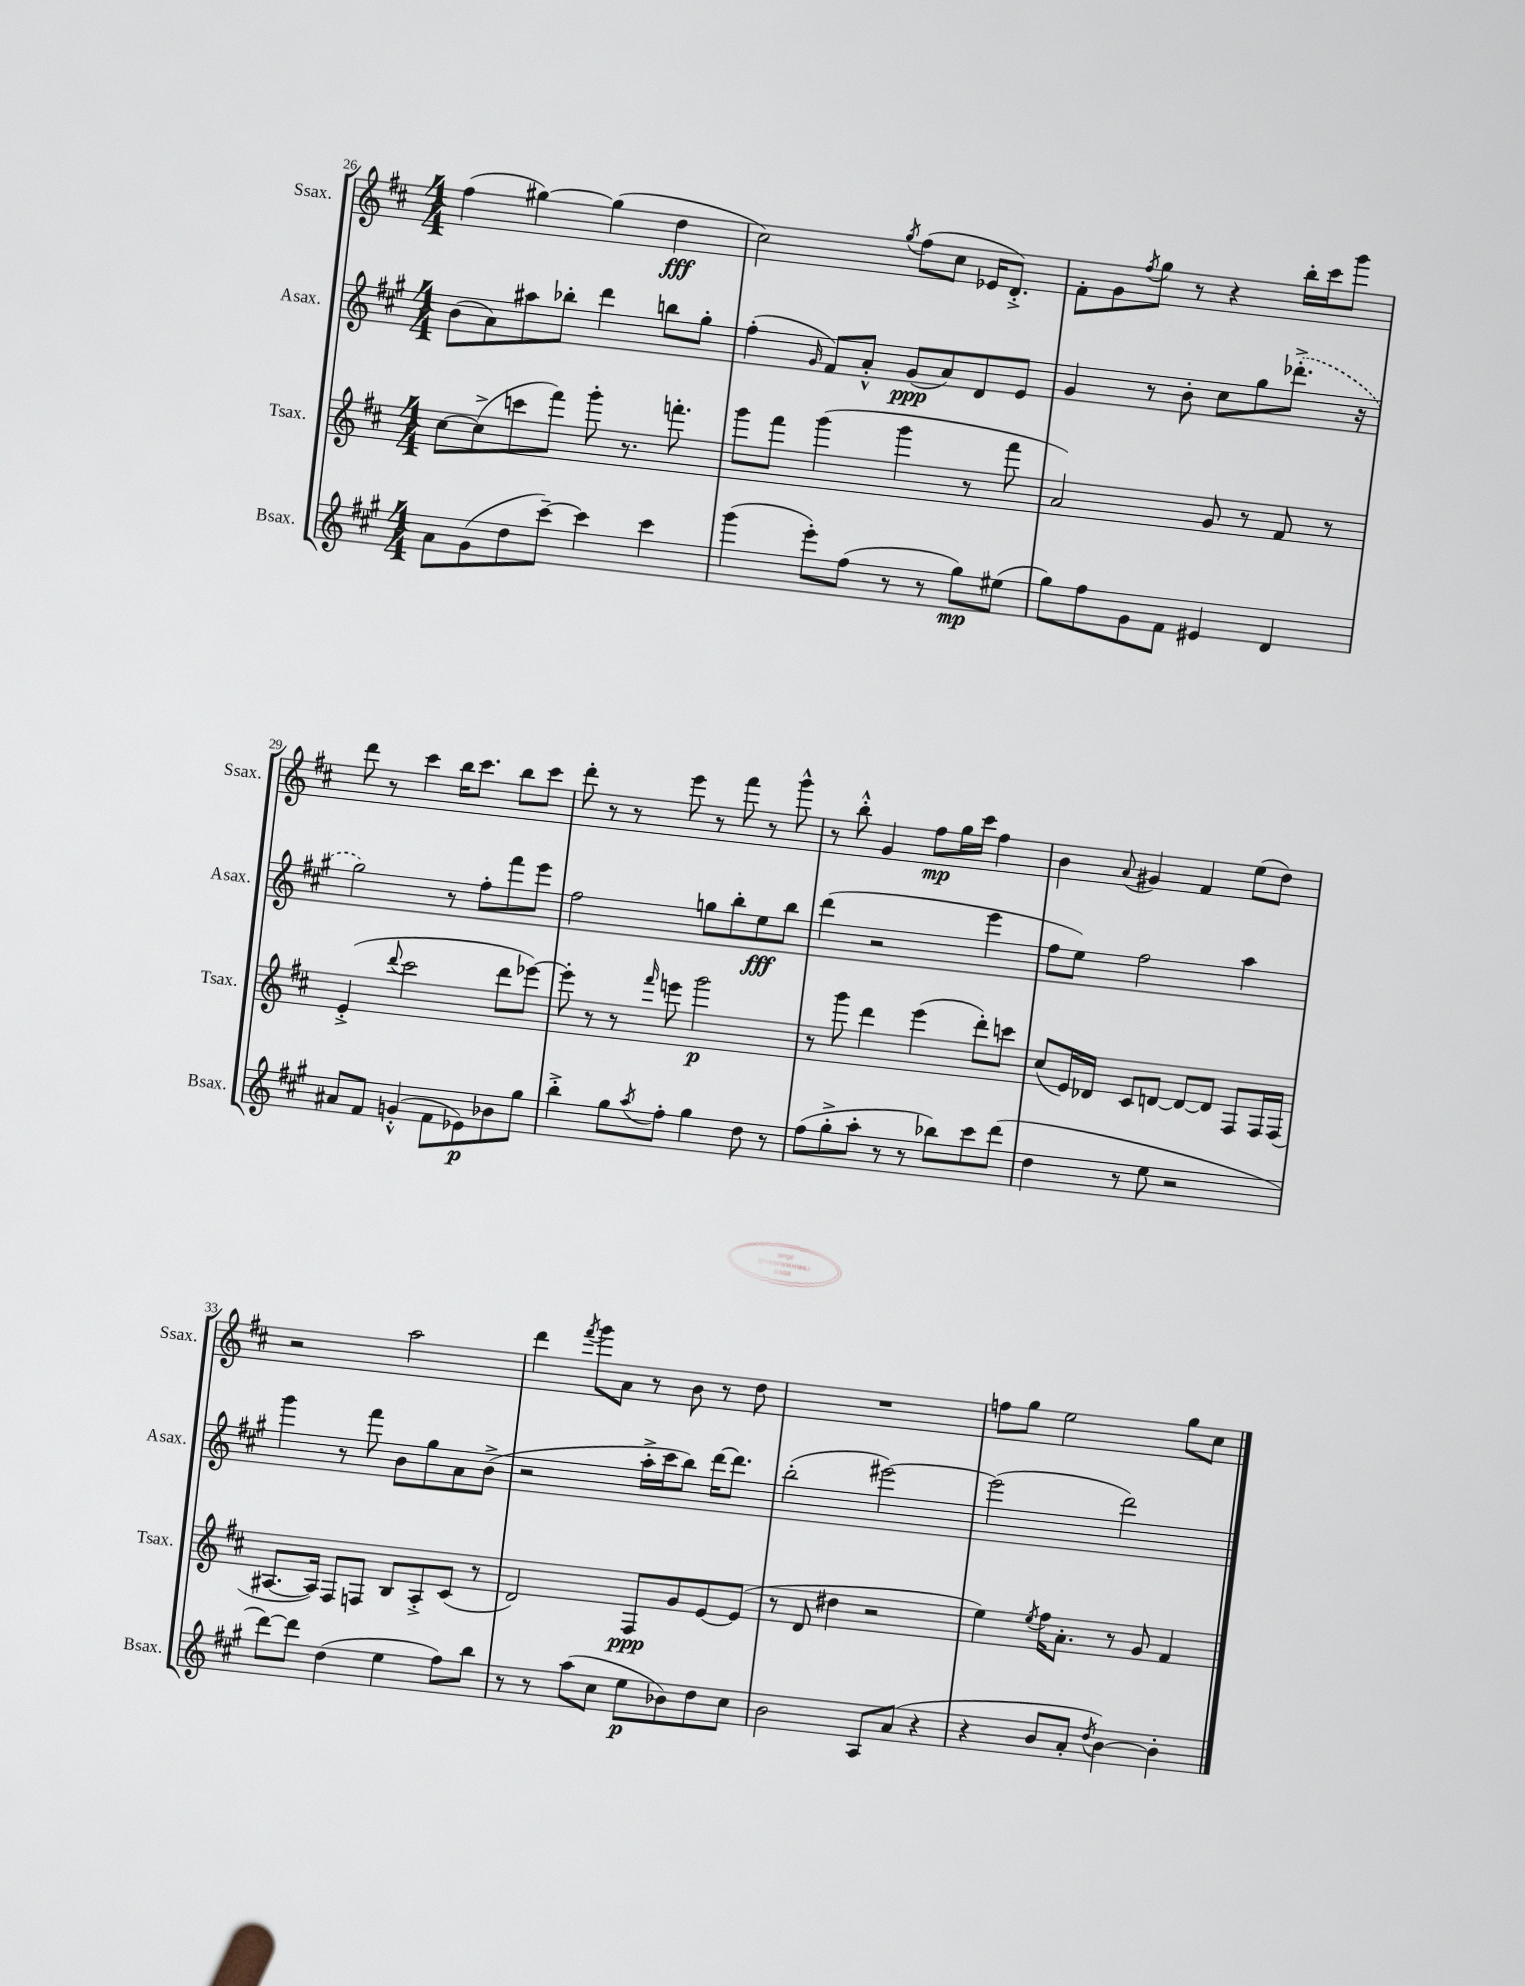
<<
\new StaffGroup <<
\new Staff = "s0" \with { instrumentName = "Ssax." shortInstrumentName = "Ssax." } {
    \clef treble \key d \major \numericTimeSignature \time 4/4
    fis''4( gis''4~) gis''4( d''4\fff |
    cis''2) \acciaccatura { g''8 } fis''8( cis''8 ees'16 d'8.-.->) |
    fis'8-. g'8 \acciaccatura { fis''8 } g''8 r8 r4 b''16-. cis'''16 g'''8 |
    d'''8 r8 cis'''4 b''16 cis'''8. b''8 cis'''8 |
    d'''8-. r8 r8 e'''8 r8 fis'''8 r8 g'''8-^ |
    r8 b''8-.-^ g'4 fis''8\mp g''16 cis'''16 fis''4 |
    b'4 \appoggiatura { a'8 } gis'4 fis'4 e''8( d''8) |
    r2 a''2 |
    d'''4 \acciaccatura { fis'''8 } g'''8 a'8 r8 b'8 r8 d''8 |
    R1 |
    f''8 g''8 e''2 g''8 cis''8 \bar "|." |
}
\new Staff = "s1" \with { instrumentName = "Asax." shortInstrumentName = "Asax." } {
    \clef treble \key a \major \numericTimeSignature \time 4/4
    b'8( a'8) ais''8 bes''8-. d'''4 b''8 gis''8-. |
    fis''4-.( \grace { gis'16 } fis'8) a'8-.-^ gis'8\ppp( a'8) d'8 e'8 |
    gis'4 r8 b'8-. cis''8 gis''8 \once \slurDashed des'''8.-.->( r16 |
    gis''2) r8 fis''8-. fis'''8 e'''8 |
    fis''2 g''8 b''8-. e''8\fff b''8 |
    d'''4( r2 e'''4 |
    fis''8 e''8) fis''2 a''4 |
    gis'''4 r8 fis'''8 b'8 gis''8 a'8 b'8->( |
    r2 a''16-.-> cis'''16 b''8) d'''16~ d'''8. |
    b''2-.( eis'''2~) |
    eis'''2( d'''2) \bar "|." |
}
\new Staff = "s2" \with { instrumentName = "Tsax." shortInstrumentName = "Tsax." } {
    \clef treble \key d \major \numericTimeSignature \time 4/4
    cis''8~ cis''8->( c'''8 fis'''8) g'''8-. r8. f'''8.-. |
    g'''8 fis'''8 g'''4( g'''4 r8 fis'''8 |
    a'2) g'8 r8 fis'8 r8 |
    e'4-.->( \appoggiatura { d'''8 } cis'''2 d'''8 ees'''8~) |
    ees'''8-. r8 r8 \grace { fis'''16 } e'''8 g'''2\p |
    r8 g'''8 d'''4 e'''4( d'''8-.) c'''8 |
    cis''8( e'16) des'16 cis'8 d'8~ d'8~ d'8 fis8 fis16 fis16( |
    ais8.~ ais16) fis8 f8 b8 ais8-.-> cis'8( r8 |
    d'2) fis8\ppp g'8 e'8~ e'8( |
    r8 d'8 dis''4 r2 |
    e''4) \acciaccatura { e''8 } fis''16 a'8.-. r8 g'8 fis'4 \bar "|." |
}
\new Staff = "s3" \with { instrumentName = "Bsax." shortInstrumentName = "Bsax." } {
    \clef treble \key a \major \numericTimeSignature \time 4/4
    a'8 gis'8( d''8 cis'''8~--) cis'''4 cis'''4 |
    gis'''4( e'''8-.) fis''8( r8 r8 gis''8\mp) eis''8( |
    gis''8) fis''8 gis'8 fis'8 eis'4 d'4 |
    ais'8 fis'8 g'4-.-^( fis'8 ees'8\p) bes'8 gis''8 |
    b''4-.-> gis''8 \acciaccatura { a''8 } fis''8-. gis''4 d''8 r8 |
    fis''8( gis''8-.-> a''8-. r8 r8 bes''8) cis'''8 d'''8( |
    d''4 r8 e''8 r2 |
    d'''8~) d'''8 d''4( e''4 fis''8) b''8 |
    r8 r8 a''8( cis''8 e''8\p bes'8) d''8 cis''8 |
    b'2 a8 a'8( r4 |
    r4 b'8 a'8-. \acciaccatura { d''8 } b'4~) b'4-. \bar "|." |
}
>>
>>
\layout { \context { \Score currentBarNumber = #26 } }
